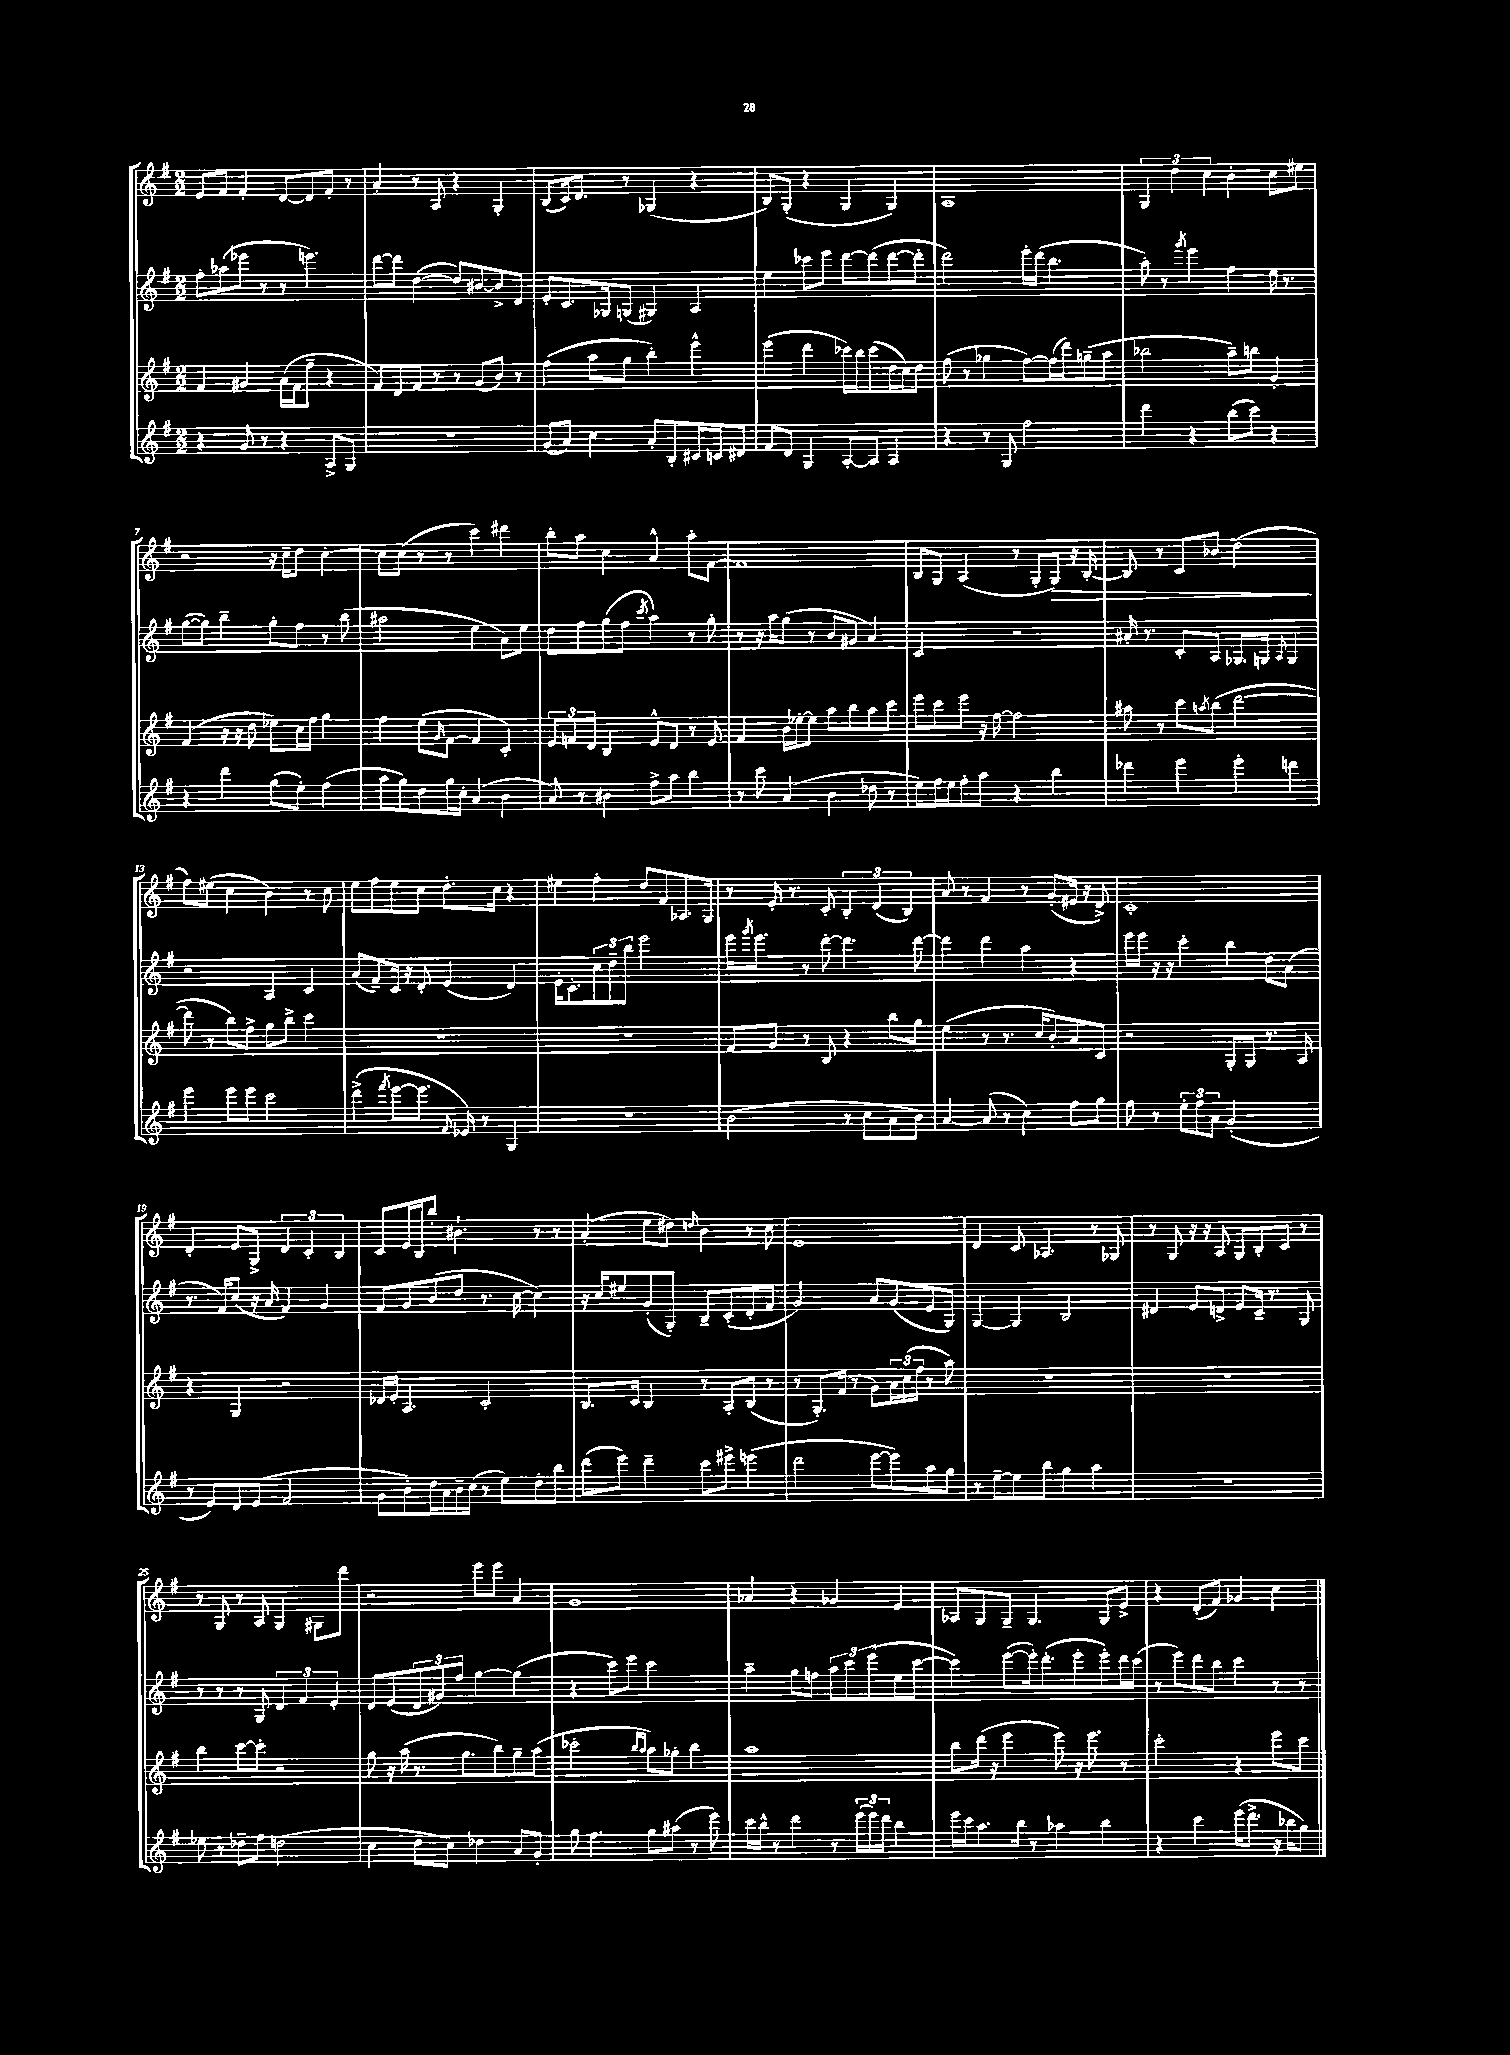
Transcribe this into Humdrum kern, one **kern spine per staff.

**kern	**kern	**kern	**kern
*staff4	*staff3	*staff2	*staff1
*clefG2	*clefG2	*clefG2	*clefG2
*k[f#]	*k[f#]	*k[f#]	*k[f#]
*M2/2	*M2/2	*M2/2	*M2/2
4r	4f#	8ff#'	8e
.	.	(8aa-	8f#
8g	4g#	8eee-	4f#'
8r	.	8r	.
4r	(16a	8r	[8d
.	16f#	.	.
.	8ff#~	4.eee)	8d]
8A^	4r	.	8f#'
8G	.	.	8r
=	=	=	=
1r	8f#)	[8ddd	4a'
.	8d	8ddd]	.
.	8f#	([4dd	8r
.	8r	.	8A
.	8r	8dd])	4r
.	(8g	[8b#	.
.	8b)	8b#^]	4G'
.	8r	8d	.
=	=	=	=
(8g	(4ff#	8e'	(8B
8a)	.	8.c	16c)
.	.	.	8.d
4cc	8aa	.	.
.	.	16G-	.
.	8gg	(8G	8r
8a'	4bb')	4G#)	(4G-
8B'	.	.	.
16c#	4eee^^	4A	4r
16c	.	.	.
8d#	.	.	.
=	=	=	=
8f#	(4eee	4ee	8B)
8d	.	.	(8G'
4G	4ddd	8ccc-	4r
.	.	8eee	.
[8A'	16ccc-)	[8ddd	4G
.	16bb	.	.
8A]	(8ccc-	(8ddd]	.
4A	16dd	[8ddd	4G)
.	16cc)	.	.
.	8dd	8ddd']	.
=	=	=	=
4r	(8ff#	2ddd)	1A
.	8r	.	.
8r	4gg-	.	.
8G	.	.	.
2ff#	[8ff#)	16eee'	.
.	.	(16ddd	.
.	(16ff#]	4.bb	.
.	16ddd)	.	.
.	(8gg~	.	.
.	8aa	.	.
=	=	=	=
4ddd	2bb-	8aa')	6G
.	.	8r	.
.	.	.	6dd
.	.	8qggg	.
4r	.	4eee	.
.	.	.	6cc
(8bb	8aa~)	4ff#	4b'
8ccc)	8bb	.	.
4r	4g'	16ee	8cc
.	.	8.r	.
.	.	.	8ee#
=	=	=	=
4r	(4f#	([8gg	2r
.	.	8gg])	.
4ddd	16r	4bb~	.
.	16r	.	.
.	8dd	.	.
(8gg	8ee-)	8gg'	16r
.	.	.	16cc~
8ee')	16cc	8ff#	8dd
.	16ff#	.	.
(4ff#	4gg	8r	[4cc'
.	.	(8bb	.
=	=	=	=
8aa	4ff#	2aa#	8cc]
8gg)	.	.	(8cc
8dd	(8ee	.	8r
.	16qqg	.	.
16gg	[8f#	.	8r
16cc'	.	.	.
(4a	4f#]	4ee	4ccc)
4b	4c')	8a)	4ddd#
.	.	8ee	.
=	=	=	=
8a)	12e	8dd	8bb'
.	12f	.	.
8r	.	8ff#	8aa
.	12d	.	.
4b#	4B	(8gg	4cc
.	.	8ff#	.
.	.	8qccc	.
8ff#^	8e^^	4aa)	4a^^
8aa	8d	.	.
4bb	8r	8r	8aa'
.	8e	8gg'	[8f#
=	=	=	=
8r	4f#	8r	1f#]
8ccc	.	16r	.
.	.	16aa	.
(4a	16b	(8gg	.
.	[16ee-'	.	.
.	8ee-]	8r	.
4b	8aa	8b	.
.	8bb	8g#	.
8dd-	8aa	4a)	.
8r	8ccc	.	.
=	=	=	=
8ee)	8eee	2c	8B
16ff#	8ccc	.	8G
16ee	.	.	.
8ff#'	8eee	.	(4A
8aa	16r	.	.
.	[16ff#	.	.
4r	2ff#]	2r	8r
.	.	.	8G'
4bb	.	.	8G)
.	.	.	16r
.	.	.	[16B'
=	=	=	=
4ddd-	8aa#	16a#'	8B]
.	.	8.r	.
.	8r	.	8r
4eee	8ccc	8c'	8c
.	8qaa	.	.
.	(8bb	8A	8b-
4eee'	[2ddd	8.G-	(2dd
.	.	16G	.
.	.	8qqA	.
4ddd	.	4G	.
=	=	=	=
4eee	8ddd]	2r	8ff#)
.	8r	.	(8ee#
8eee	8bb)	.	4cc
8eee	8ff#^	.	.
2ccc	8gg	4A	4b)
.	8bb^	.	.
.	4ccc	4c	8r
.	.	.	8cc
=	=	=	=
(4ddd^	1r	(8a	8ee
.	.	8f#~)	8ff#
8qfff#	.	.	.
[8eee	.	16c	8ee
.	.	16r	.
8.eee]	.	8d'	8cc
.	.	(4e	8.dd'
8qqf#	.	.	.
16e-)	.	.	.
8r	.	.	.
.	.	.	16cc
4G	.	4d)	4r
=	=	=	=
1r	1r	16e'	4ee#
.	.	8.c'	.
.	.	12cc	4ff#'
.	.	12dd~	.
.	.	12bb	.
.	.	2eee	8dd
.	.	.	8f#
.	.	.	8.A-
.	.	.	16G
=	=	=	=
(2b	8f#	16eee	8r
.	.	8qggg	.
.	.	8.eee	.
.	8g	.	16e'
.	.	.	8.r
.	8r	8r	.
.	8B	[8ddd'	8c'
8r	4r	4.ddd]	6B'
8cc	.	.	.
.	.	.	(6d
8a	8bb	.	.
.	.	.	6B)
8b)	8gg	[8ddd	.
=	=	=	=
[4a	(4ee	4ddd]	8a
.	.	.	8r
(8a]	8r	4ddd	4f#
8r	8.r	.	.
4cc)	.	4aa	8r
.	16cc	.	.
.	8b')	.	(8g'
8ff#	8a	4r	16e#
.	.	.	16r
8gg	8c	.	8d^)
=	=	=	=
8ff#	2r	16eee	1c'
.	.	16eee	.
8r	.	16r	.
.	.	16r	.
12ee'	.	4ccc'	.
12ff#	.	.	.
12a	.	.	.
(2g'	8G'	4bb	.
.	8G	.	.
.	8.r	8dd	.
.	.	(8a	.
.	16A	.	.
=	=	=	=
8r	4r	8.r	4d'
8e)	.	.	.
.	.	16f#)	.
8d	4G	(8cc	8e
(8e	.	16r	8G^
.	.	16a	.
2f#	2r	4f#)	6d
.	.	.	6c'
.	.	4g	.
.	.	.	6B
=	=	=	=
8g	16d-	8f#	8c
.	16e'	.	.
8b')	4.A	8g	16e
.	.	.	16B
16dd	.	(8b	8bb'
16a	.	.	.
16b~	.	8dd	4.b#`
(16cc	.	.	.
8r	2c'	8.r	.
8ee)	.	.	.
.	.	[16cc	.
8dd'	.	4cc])	8r
8bb	.	.	8r
=	=	=	=
(8ddd	8.B	16r	(4a'
.	.	16cc	.
8eee)	.	8ee#	.
.	16c	.	.
4ddd~	4B	(8g'	8ee
.	.	8G')	8dd#)
.	.	.	16qqdd
8ccc	8r	8B~	4b
8eee#^	8A'	(8c'	.
(4eee	(8B	8d'	8r
.	8r	8f#	8cc
=	=	=	=
2ddd	8r	2g)	1e
.	8.G')	.	.
.	(16f#	.	.
.	8r	.	.
[8eee	8g)	8a	.
8eee])	24a	(8g	.
.	(24cc	.	.
.	24ff#	.	.
8aa	8r	8e	.
8gg	8aa)	8G)	.
=	=	=	=
8r	1r	[4G	4d
[8ee~	.	.	.
8ee]	.	4G]	8c
8bb	.	.	4.A-
4gg	.	2B	.
4aa	.	.	8r
.	.	.	8G-
=	=	=	=
1r	1r	4d#	8r
.	.	.	8G
.	.	8e	16r
.	.	.	16r
.	.	8d^	8A
.	.	8e	8G
.	.	16c~	8B'
.	.	8.r	.
.	.	.	8c
.	.	8G	8r
=	=	=	=
8ee-	4bb	8r	8r
8r	.	8r	8G
8dd-~	[8ccc	8r	8r
8ff#	8ccc']	8G	8A
(2dd	2r	6d	4G
.	.	6f#	.
.	.	.	8G#
.	.	6e'	.
.	.	.	8ddd
=	=	=	=
4cc	8gg	8d	2r
.	16r	(8e	.
.	(16aa	.	.
8dd	8.r	12d	.
.	.	12g#)	.
8cc)	.	.	.
.	.	12ff#	.
.	8.gg	.	.
4dd-	.	[4gg	8eee
.	8bb)	.	8eee
8a	8gg~	(4gg]	4a
8g'	(8aa	.	.
=	=	=	=
8gg	2ccc-'	4r	1g
4.ff#	.	.	.
.	.	8ccc)	.
.	.	8eee	.
.	16qqbb	.	.
.	16qqaa	.	.
8gg	8aa)	2ccc	.
(8aa#	8gg-'	.	.
8r	4bb	.	.
8eee)	.	.	.
=	=	=	=
16ccc	1aa	4aa~	4a-
16bb^^	.	.	.
8r	.	.	.
4ddd	.	8gg	4r
.	.	8ff	.
8r	.	12aa	4g-
.	.	12ccc	.
(24eee	.	.	.
24eee)	.	(12eee	.
24ddd	.	.	.
4bb	.	8ee	4e
.	.	[8ccc	.
=	=	=	=
16eee	8bb	4ccc])	8A-
16ccc	.	.	.
8.aa	(16ddd	.	8G
.	16r	.	.
.	4eee	([8eee	8G~
16bb	.	.	.
8r	.	16eee'])	4.G
.	.	(8.ddd'	.
4aa-	8eee)	.	.
.	16r	8eee'	.
.	8.eee	.	.
4bb	.	8eee')	8G
.	8r	16ddd	8e^
.	.	(16ccc	.
=	=	=	=
4r	2ccc'	8r	4r
.	.	8eee)	.
4ccc	.	8ddd	(8d'
.	.	8bb	8f#)
(16eee	4r	4ccc	4g-
8.ddd^	.	.	.
16r	8eee	8r	4cc
16bb-	.	.	.
8gg)	8ccc	8r	.
==	==	==	==
*-	*-	*-	*-
